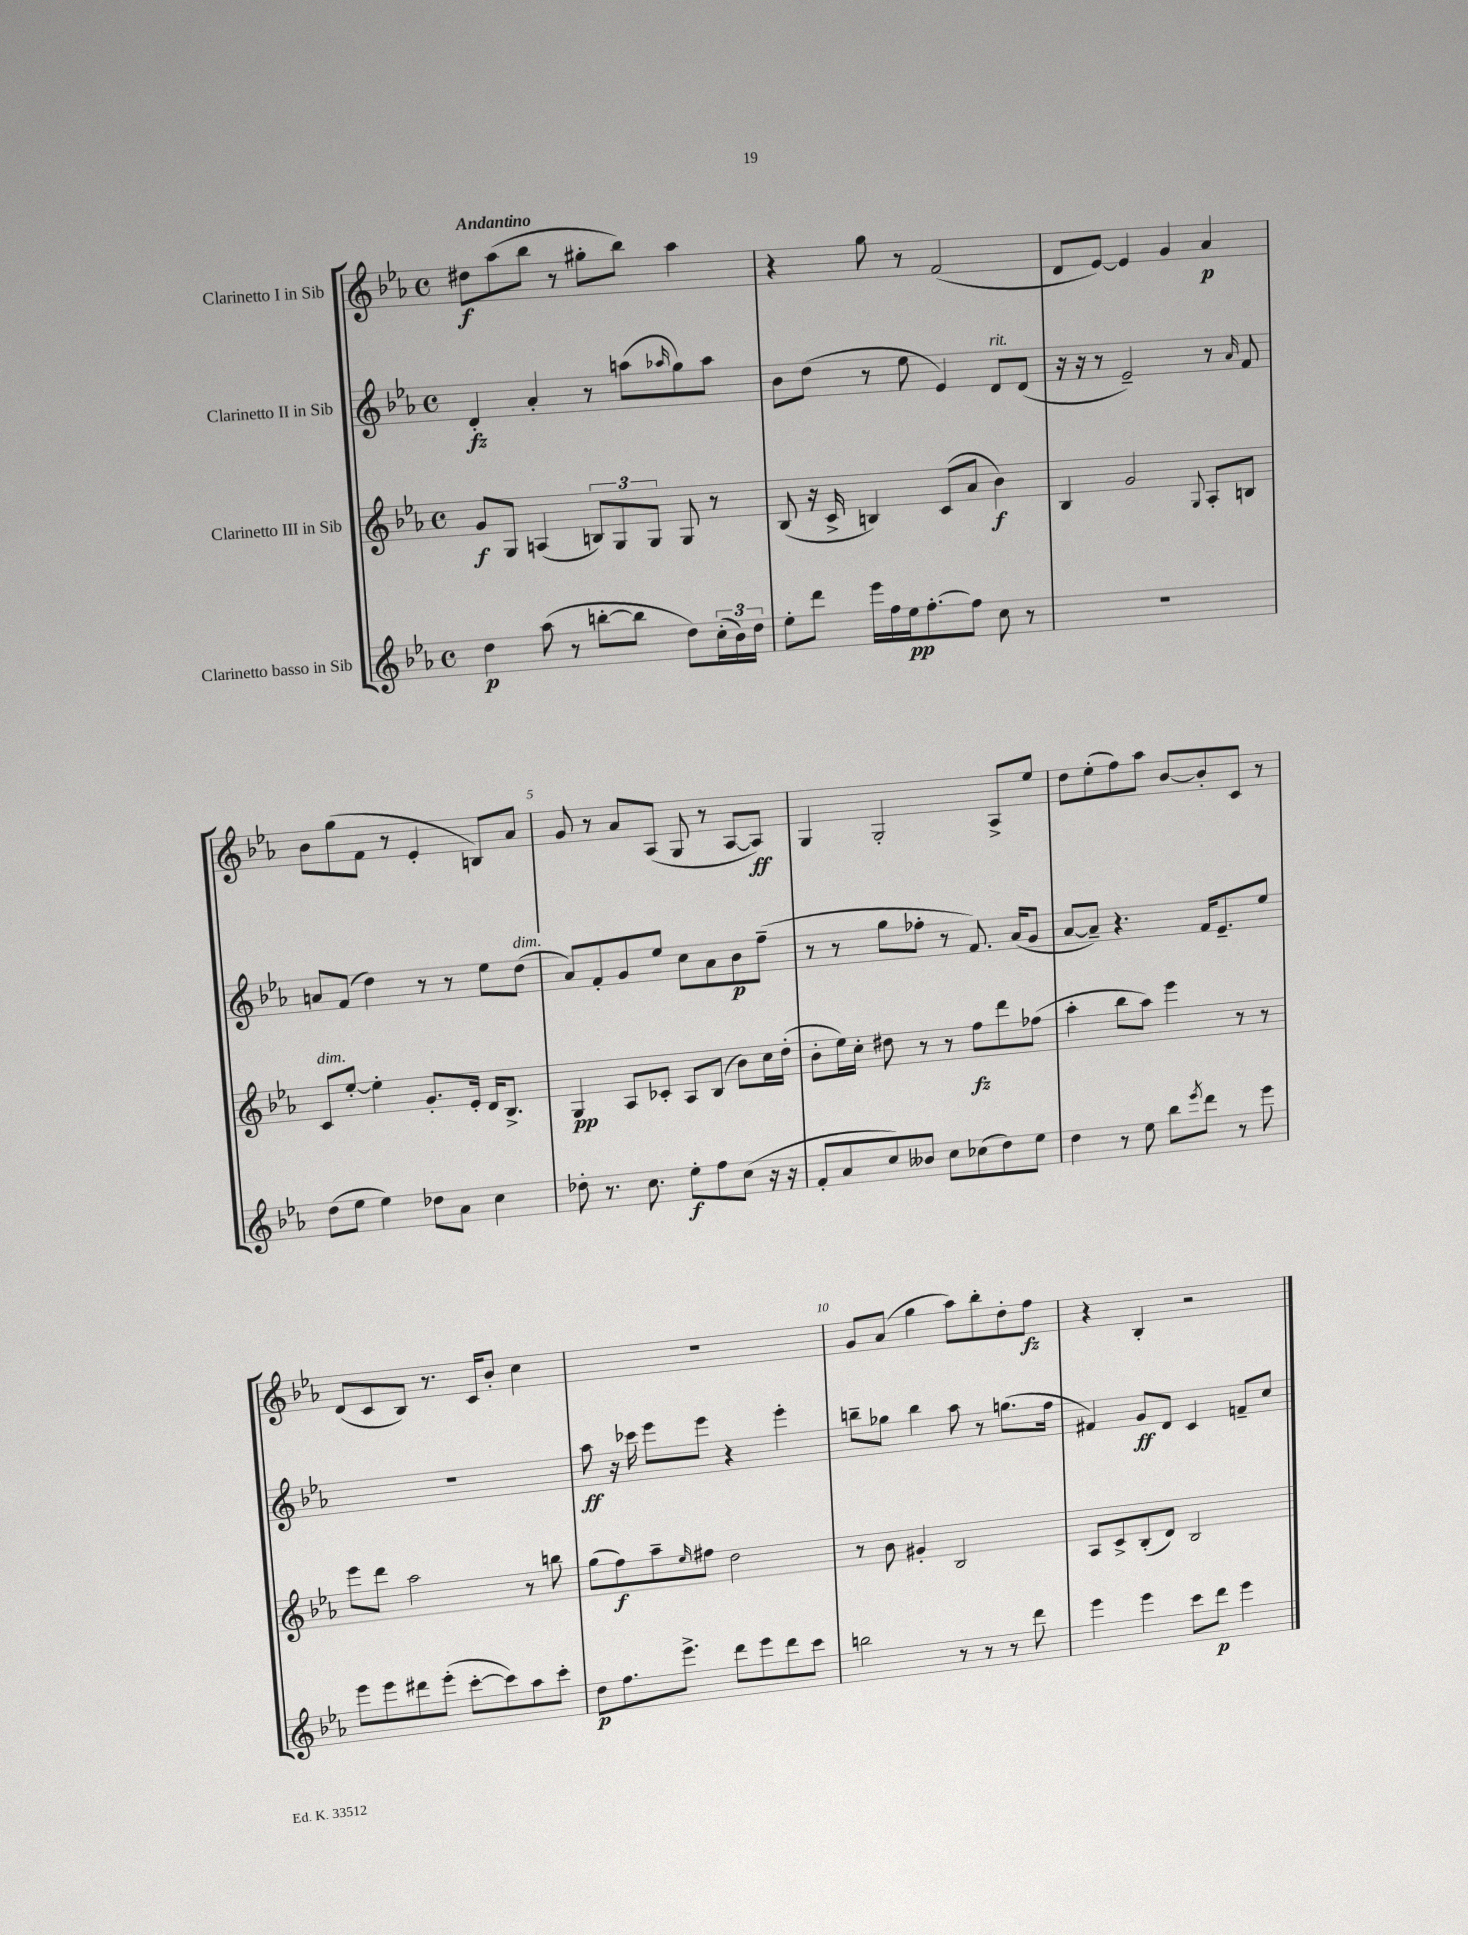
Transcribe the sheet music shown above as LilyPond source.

<<
\new StaffGroup <<
\new Staff = "s0" \with { instrumentName = "Clarinetto I in Sib" } {
    \clef treble \key ees \major \defaultTimeSignature \time 4/4 \tempo "Andantino"
    dis''8\f aes''8( bes''8 r8 gis''8-. bes''8) aes''4 |
    r4 g''8 r8 f'2( |
    d'8 ees'8~) ees'4 g'4 aes'4\p |
    bes'8 g''8( f'8 r8 ees'4-. b8) aes'8 |
    g'8 r8 aes'8 aes8( g8 r8 aes8~ aes8\ff) |
    g4 g2-. aes8-> ees''8 |
    d''8 ees''8-.( f''8) aes''8 bes'8~ bes'8-. c'8 r8 |
    d'8( c'8 bes8) r8. c'16 bes'8-. c''4 |
    r1 |
    g'8 aes'8( g''4 aes''8) bes''8-. d''8-. f''8\fz |
    r4 bes4-. r2 \bar "|." |
}
\new Staff = "s1" \with { instrumentName = "Clarinetto II in Sib" } {
    \clef treble \key ees \major \defaultTimeSignature \time 4/4
    d'4-.\fz aes'4-. r8 a''8( \grace { aes''16 } g''8) aes''8 |
    bes'8 d''8( r8 ees''8 ees'4) d'8^\markup { \italic "rit." } d'8( |
    r16 r16 r8 ees'2--) r8 \grace { aes'16 } f'8 |
    a'8 f'8( d''4) r8 r8 ees''8 d''8^\markup { \italic "dim." }( |
    aes'8) f'8-. g'8 ees''8 c''8 aes'8 bes'8\p f''8--( |
    r8 r8 g''8 fes''8-. r8 f'8.) aes'16( g'8 |
    aes'8~ aes'8--) r4. f'16 ees'8.-- ees''8 |
    R1 |
    aes''8\ff r16 ces'''16 ees'''8 ees'''8 r4 ees'''4-. |
    b''8-- ges''8 b''4 aes''8 r8 g''8.( f''16 |
    fis'4) g'8\ff d'8 c'4 f'8-- c''8 \bar "|." |
}
\new Staff = "s2" \with { instrumentName = "Clarinetto III in Sib" } {
    \clef treble \key ees \major \defaultTimeSignature \time 4/4
    g'8\f g8 a4( \tuplet 3/2 { b8) g8 g8 } g8 r8 |
    bes8( r16 c'16-> b4) c'8( aes'8 bes'4\f) |
    bes4 g'2 \appoggiatura { g8 } aes8-. b8 |
    c'8^\markup { \italic "dim." } ees''8~-. ees''4-. g'8.-. ees'16-. d'16 bes8.-> |
    g4\pp aes8 ces'8-. aes8 bes8( bes'8) c''16 d''16-.( |
    bes'8-. ees''16) c''16-. dis''8 r8 r8 f''8\fz d'''8 fes''8( |
    aes''4-. bes''8 aes''8) ees'''4 r8 r8 |
    ees'''8 d'''8 aes''2 r8 b''8 |
    g''8( f''8\f) aes''8-- \grace { ees''16 } fis''8 d''2 |
    r8 bes'8 gis'4-. bes2 |
    aes8 c'8-> bes8-.( d'8) bes2 \bar "|." |
}
\new Staff = "s3" \with { instrumentName = "Clarinetto basso in Sib" } {
    \clef treble \key ees \major \defaultTimeSignature \time 4/4
    d''4\p aes''8( r8 b''8~-. b''8 d''8) \tuplet 3/2 { c''16-.( bes'16) d''16 } |
    ees''8-. d'''8 ees'''16 f''16 ees''16\pp f''8.~-. f''8 c''8 r8 |
    r1 |
    d''8( ees''8 ees''4) des''8 aes'8 c''4 |
    des''8-. r8. c''8. ees''8-.\f f''8 c''8( r16 r16 |
    f'8-. aes'8 c''8) beses'8 c''8 ces''8( d''8) ees''8 |
    d''4 r8 ees''8 bes''8 \acciaccatura { ees'''8 } d'''8 r8 ees'''8 |
    ees'''8 ees'''8 dis'''8 ees'''8-.( c'''8~-. c'''8) aes''8 c'''8-. |
    d''8\p f''8. ees'''8.-> d'''8 ees'''8 d'''8 c'''8 |
    b''2 r8 r8 r8 d'''8 |
    ees'''4 ees'''4 c'''8 d'''8\p ees'''4 \bar "|." |
}
>>
>>
\layout { \context { \Score \override BarNumber.break-visibility = ##(#f #t #t) barNumberVisibility = #(every-nth-bar-number-visible 5) } }
